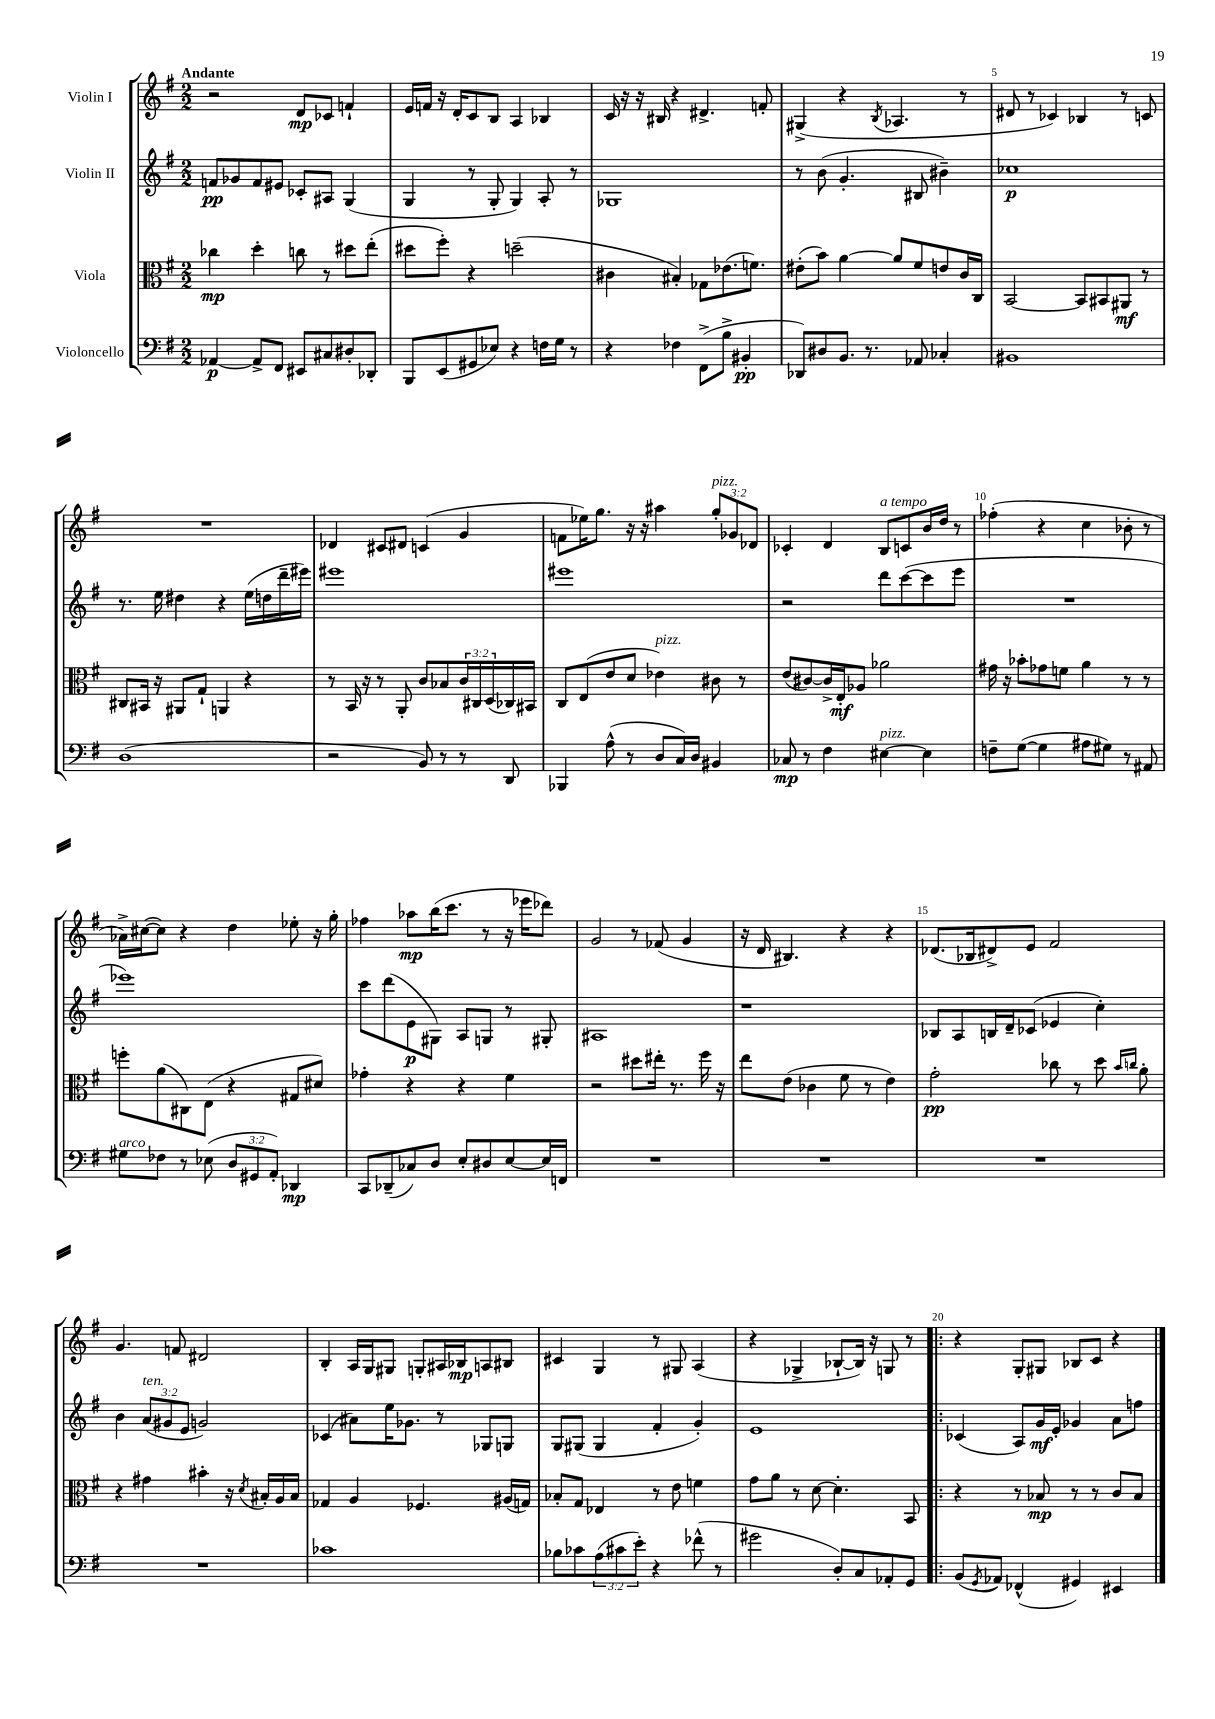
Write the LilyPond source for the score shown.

<<
\new StaffGroup <<
\new Staff = "s0" \with { instrumentName = "Violin I" } {
    \clef treble \key g \major \numericTimeSignature \time 2/2 \override Staff.TupletNumber.text = #tuplet-number::calc-fraction-text \tempo "Andante"
    r2 d'8\mp ces'8 f'4-! |
    e'16 f'16 r16 d'16-. c'8 b8 a4 bes4 |
    c'16 r16 r16 bis16 r4 dis'4.-> f'8-. |
    gis4->( r4 \acciaccatura { b8 } aes4. r8 |
    dis'8 r8 ces'4) bes4 r8 c'8 |
    R1 |
    des'4 cis'8 dis'8 c'4( g'4 |
    f'8 ees''16) g''8. r16 r16 ais''4 \tuplet 3/2 { g''8-.^\markup { \italic "pizz." } ges'8 des'8 } |
    ces'4-. d'4 b8^\markup { \italic "a tempo" } c'8 b'16 d''16 r8 |
    fes''4-.( r4 c''4 bes'8-. r8 |
    aes'16->) cis''16~( cis''8) r4 d''4 ees''8-. r16 g''16-. |
    fes''4 aes''8\mp b''16( c'''8. r8 r16 ees'''16 des'''8) |
    g'2 r8 fes'8( g'4 |
    r16 d'16 bis4.) r4 r4 |
    des'8.( bes16 dis'8->) e'8 fis'2 |
    g'4. f'8 dis'2 |
    b4-. a16 g16 gis8 g8-. ais16 bes16\mp a8 bis8 |
    cis'4 g4 r8 gis8 a4( |
    r4 ges4-> bes8~-! bes16) r16 g8 r8 |
    \bar ".|:" r4 g8-. gis8 bes8 c'8 r4 \bar "|." |
}
\new Staff = "s1" \with { instrumentName = "Violin II" } {
    \clef treble \key g \major \numericTimeSignature \time 2/2 \override Staff.TupletNumber.text = #tuplet-number::calc-fraction-text
    f'8\pp ges'8 f'8 eis'8 ces'8-. ais8 g4( |
    g4 r8 g8-. g4) a8-. r8 |
    ges1 |
    r8 b'8( g'4.-. bis8 bis'4--) |
    ces''1\p |
    r8. e''16 dis''4 r4 e''16( d''16 d'''16-- eis'''16) |
    eis'''1 |
    eis'''1 |
    r2 d'''8 c'''8~( c'''8 e'''8 |
    R1 |
    ees'''1) |
    c'''8 d'''8( e'8\p gis8) a8 g8 r8 gis8-. |
    ais1 |
    r1 |
    bes8 a8 b16 d'16-- ces'8( ees'4 c''4-.) |
    b'4 \tuplet 3/2 { a'8^\markup { \italic "ten." }( gis'8 e'8 } g'2) |
    ces'4( ais'8) e''16 ges'8. r8 ges8 g8 |
    g8 gis8( gis4 fis'4-. g'4-.) |
    e'1 |
    \bar ".|:" ces'4( a8) g'16\mf e'16-. ges'4 a'8 f''8 \bar "|." |
}
\new Staff = "s2" \with { instrumentName = "Viola" } {
    \clef alto \key g \major \numericTimeSignature \time 2/2 \override Staff.TupletNumber.text = #tuplet-number::calc-fraction-text
    ces''4\mp d''4-. c''8 r8 dis''8 e''8-.( |
    dis''8 fis''8-.) r4 d''2--( |
    cis'4 bis4-.) ges8 ees'8.( f'8.) |
    eis'8-.( b'8) a'4~ a'8 fis'8 e'8 c'16 c16 |
    b,2~ b,8 bis,8 ais,8\mf r8 |
    cis8 bis,16 r16 ais,8 g8-! a,4 r4 |
    r8 b,16 r16 r8 a,8-. c'8 bes8 \tuplet 3/2 { c'16 cis16 d16( } ces16) bis,16 |
    c8 e8( e'8 d'8 ees'4^\markup { \italic "pizz." }) cis'8 r8 |
    e'8( cis'8~) cis'16-> e16-.\mf aes8 aes'2 |
    gis'16 r16 bes'8-. ges'8 f'8 a'4 r8 r8 |
    f''8-. a'8( cis8) e8( r4 gis8 dis'8) |
    ges'4-. r4 r4 fis'4 |
    r2 dis''8 eis''16-. r8. fis''16 r16 |
    e''8 e'8( ces'4 fis'8 r8 e'4) |
    g'2-.\pp ces''8 r8 d''8 \grace { b'16 c''16 } a'8-. |
    r4 gis'4 bis'4-. r16 \acciaccatura { d'8 } bis16-. a16 bis16 |
    ges4 a4 fes4. ais16( g16) |
    bes8-. g8 ees4 r8 e'8 f'4 |
    g'8 a'8 r8 d'8~ d'4.-. b,8 |
    \bar ".|:" r4 r8 bes8\mp r8 r8 c'8 bes8 \bar "|." |
}
\new Staff = "s3" \with { instrumentName = "Violoncello" } {
    \clef bass \key g \major \numericTimeSignature \time 2/2 \override Staff.TupletNumber.text = #tuplet-number::calc-fraction-text
    aes,4~\p aes,8-> fis,8 eis,8 cis8 dis8-. des,8-. |
    b,,8 e,8( gis,8 ees8) r4 f16 g16 r8 |
    r4 fes4 fis,8->( b8-> bis,4-.\pp |
    des,8) dis8 b,8. r8. aes,8 ces4-. |
    bis,1 |
    d1( |
    r2 b,8) r8 r8 d,8 |
    bes,,4 a8-^( r8 d8 c16) d16 bis,4 |
    ces8\mp r8 fis4 eis4~^\markup { \italic "pizz." } eis4 |
    f8-- g8~( g4 ais8 gis8) r8 ais,8 |
    gis8^\markup { \italic "arco" } fes8 r8 ees8( \tuplet 3/2 { d8 gis,8 a,8-.) } des,4\mp |
    c,8 des,8--( ces8) d8 e8-. dis8 e8~ e16 f,16 |
    R1 |
    R1 |
    R1 |
    R1 |
    ces'1 |
    bes8 ces'8 \tuplet 3/2 { a8( cis'8 e'8-.) } r4 fes'8-^( r8 |
    gis'2 d8-.) c8 aes,8-. g,8 |
    \bar ".|:" b,8( \acciaccatura { g,8 } aes,8) fes,4-^( gis,4) eis,4 \bar "|." |
}
>>
>>
\layout { \context { \Score \override BarNumber.break-visibility = ##(#f #t #t) barNumberVisibility = #(every-nth-bar-number-visible 5) } }
